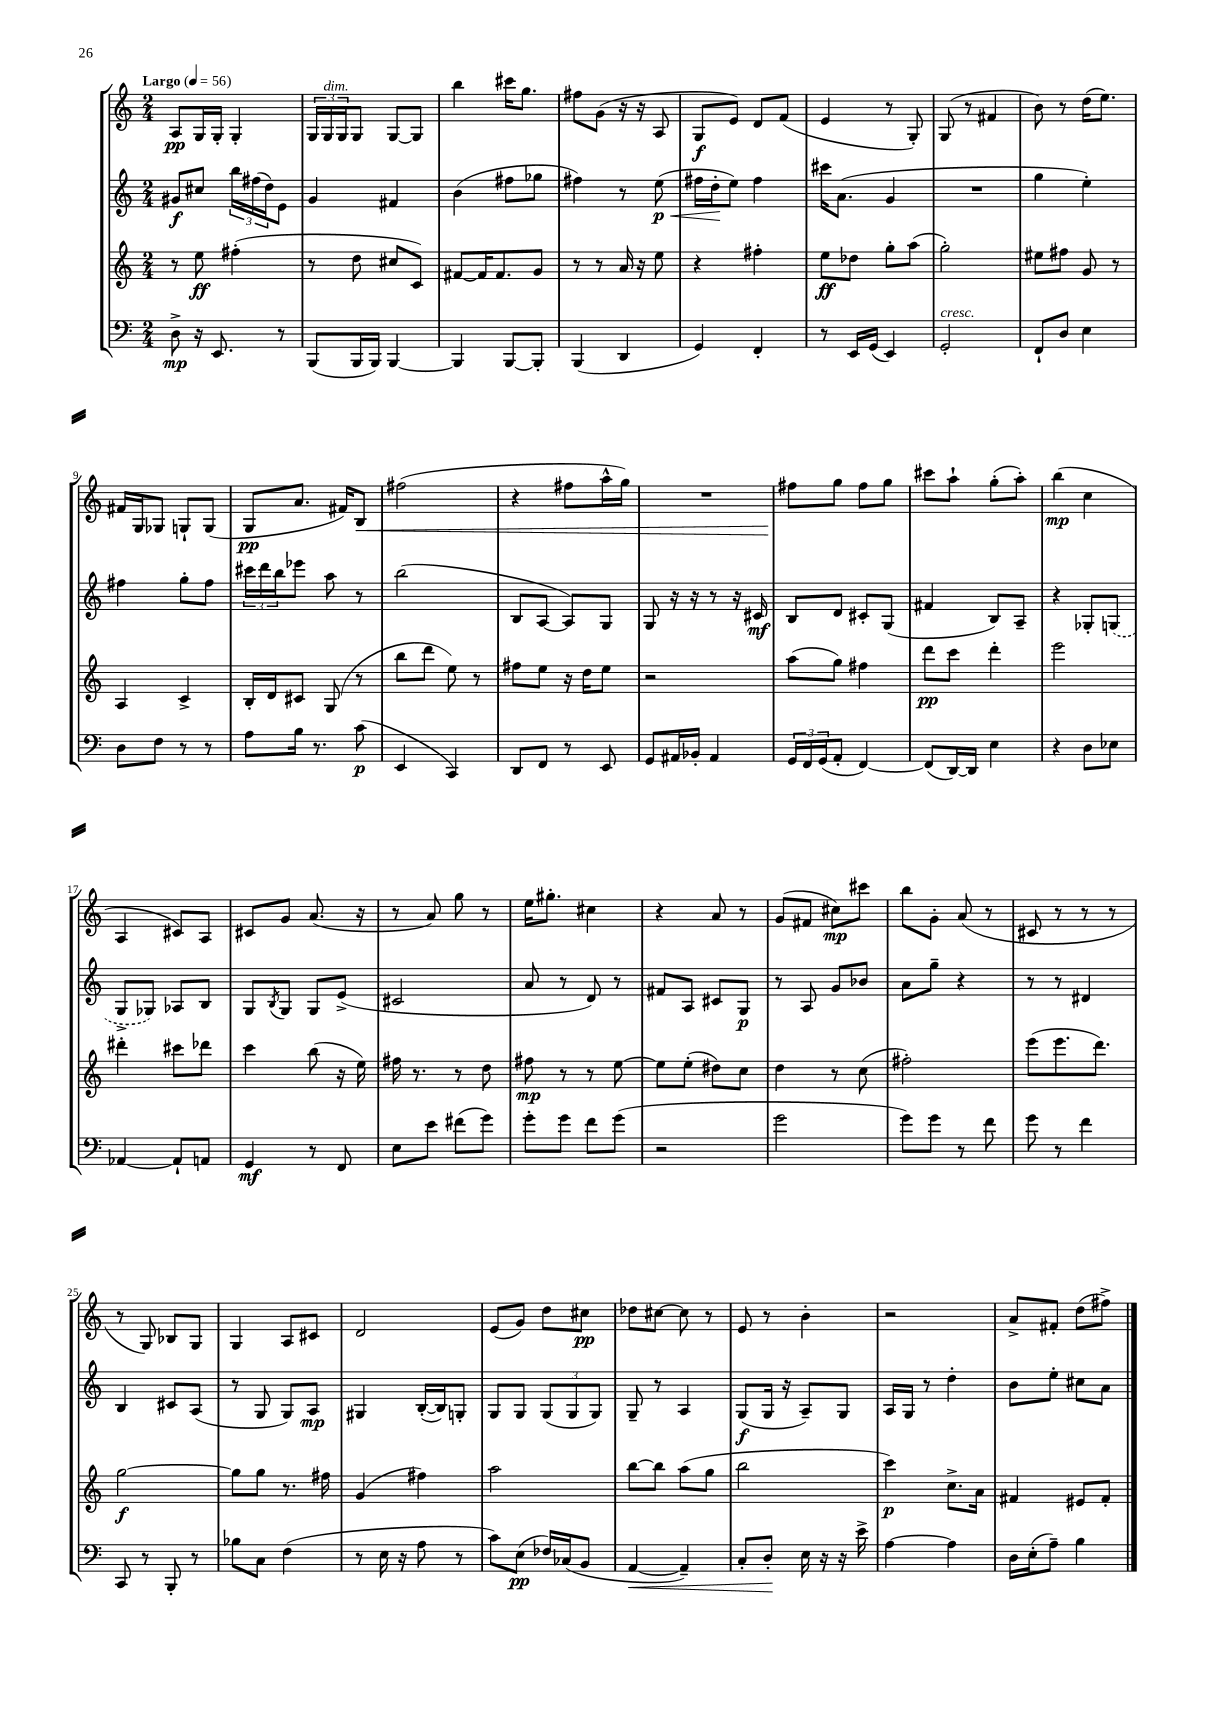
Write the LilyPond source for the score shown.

<<
\new StaffGroup <<
\new Staff = "s0" {
    \clef treble \key c \major \numericTimeSignature \time 2/4 \tempo "Largo" 4 = 56
    a8\pp g16 g16-. g4-. |
    \tuplet 3/2 { g16 g16^\markup { \italic "dim." } g16 } g8 g8~ g8 |
    b''4 cis'''16 g''8. |
    fis''8 g'8( r16 r16 a8 |
    g8\f e'8) d'8 f'8( |
    e'4 r8 g8-.) |
    g8( r8 fis'4 |
    b'8) r8 d''16( e''8.) |
    fis'16 g16 ges8 g8-! g8( |
    g8\pp a'8. fis'16) b8\< |
    fis''2( |
    r4 fis''8 a''16-^ g''16) |
    R2 |
    fis''8\! g''8 fis''8 g''8 |
    cis'''8 a''8-! g''8-.( a''8-.) |
    b''4\mp( c''4 |
    a4 cis'8) a8 |
    cis'8 g'8 a'8.( r16 |
    r8 a'8) g''8 r8 |
    e''16 gis''8.-. cis''4 |
    r4 a'8 r8 |
    g'8( fis'8 cis''8\mp) cis'''8 |
    b''8 g'8-. a'8( r8 |
    cis'8 r8 r8 r8 |
    r8 g8) bes8 g8 |
    g4 a8 cis'8 |
    d'2 |
    e'8( g'8) d''8 cis''8\pp |
    des''8 cis''8~ cis''8 r8 |
    e'8 r8 b'4-. |
    r2 |
    a'8-> fis'8-. d''8( fis''8->) \bar "|." |
}
\new Staff = "s1" {
    \clef treble \key c \major \numericTimeSignature \time 2/4
    gis'8\f cis''8 \tuplet 3/2 { b''16 fis''16( d''16) } e'8 |
    g'4 fis'4 |
    b'4( fis''8 ges''8 |
    fis''4) r8 e''8\p\<( |
    fis''16 d''16-.\! e''8) fis''4 |
    cis'''16 a'8.( g'4 |
    R2 |
    g''4 e''4-.) |
    fis''4 g''8-. fis''8 |
    \tuplet 3/2 { cis'''16 d'''16 b''16 } ees'''8 a''8 r8 |
    b''2( |
    b8 a8~ a8) g8 |
    g8 r16 r16 r8 r16 cis'16\mf |
    b8 d'8 cis'8-. g8( |
    fis'4 b8) a8-- |
    r4 ges8-. \once \slurDashed g8( |
    g8-> ges8) aes8 b8 |
    g8 \acciaccatura { b8 } g8 g8 e'8->( |
    cis'2 |
    a'8 r8 d'8) r8 |
    fis'8 a8 cis'8 g8\p |
    r8 a8 g'8 bes'8 |
    a'8 g''8-- r4 |
    r8 r8 dis'4 |
    b4 cis'8 a8( |
    r8 g8 g8) a8\mp |
    gis4 b16~-.( b16) g8-. |
    g8 g8 \tuplet 3/2 { g8( g8 g8) } |
    g8-- r8 a4 |
    g8\f( g16 r16 a8--) g8 |
    a16 g16 r8 d''4-. |
    b'8 e''8-. cis''8 a'8 \bar "|." |
}
\new Staff = "s2" {
    \clef treble \key c \major \numericTimeSignature \time 2/4
    r8 e''8\ff fis''4-.( |
    r8 d''8 cis''8 c'8) |
    fis'8~ fis'16 fis'8. g'8 |
    r8 r8 a'16 r16 e''8 |
    r4 fis''4-. |
    e''8\ff des''8 g''8-. a''8( |
    g''2-.) |
    eis''8 fis''8 g'8 r8 |
    a4 c'4-> |
    b16-. d'16 cis'8 g8( r8 |
    b''8 d'''8 e''8) r8 |
    fis''8 e''8 r16 d''16 e''8 |
    r2 |
    a''8( g''8) fis''4 |
    d'''8\pp c'''8 d'''4-. |
    e'''2 |
    dis'''4-. cis'''8 des'''8 |
    c'''4 b''8( r16 e''16) |
    fis''16 r8. r8 d''8 |
    fis''8\mp r8 r8 e''8~ |
    e''8 e''8-.( dis''8) c''8 |
    d''4 r8 c''8( |
    fis''2-.) |
    e'''8( e'''8. d'''8.) |
    g''2~\f |
    g''8 g''8 r8. fis''16 |
    g'4( fis''4) |
    a''2 |
    b''8~ b''8 a''8( g''8 |
    b''2 |
    c'''4\p) c''8.-> a'16 |
    fis'4 eis'8 fis'8-. \bar "|." |
}
\new Staff = "s3" {
    \clef bass \key c \major \numericTimeSignature \time 2/4
    d8->\mp r16 e,8. r8 |
    b,,8( b,,16 b,,16) b,,4~ |
    b,,4 b,,8~ b,,8-. |
    b,,4( d,4 |
    g,4) f,4-. |
    r8 e,16 g,16( e,4) |
    g,2-.^\markup { \italic "cresc." } |
    f,8-! d8 e4 |
    d8 f8 r8 r8 |
    a8 b16 r8. c'8\p( |
    e,4 c,4) |
    d,8 f,8 r8 e,8 |
    g,8 ais,16 bes,16-. ais,4 |
    \tuplet 3/2 { g,16 f,16 g,16( } a,8-. f,4~) |
    f,8( d,16~) d,16 e4 |
    r4 d8 ees8 |
    aes,4~ aes,8-! a,8 |
    g,4\mf r8 f,8 |
    e8 e'8 fis'8( g'8) |
    g'8-. g'8 f'8 g'8( |
    r2 |
    g'2 |
    g'8) g'8 r8 f'8 |
    g'8 r8 f'4 |
    c,8 r8 b,,8-. r8 |
    bes8 c8 f4( |
    r8 e16 r16 a8 r8 |
    c'8) e8\pp( fes16) ces16( b,8 |
    a,4~\< a,4--) |
    c8-. d8-.\! e16 r16 r16 e'16-> |
    a4~ a4 |
    d16 e16-.( a8--) b4 \bar "|." |
}
>>
>>
